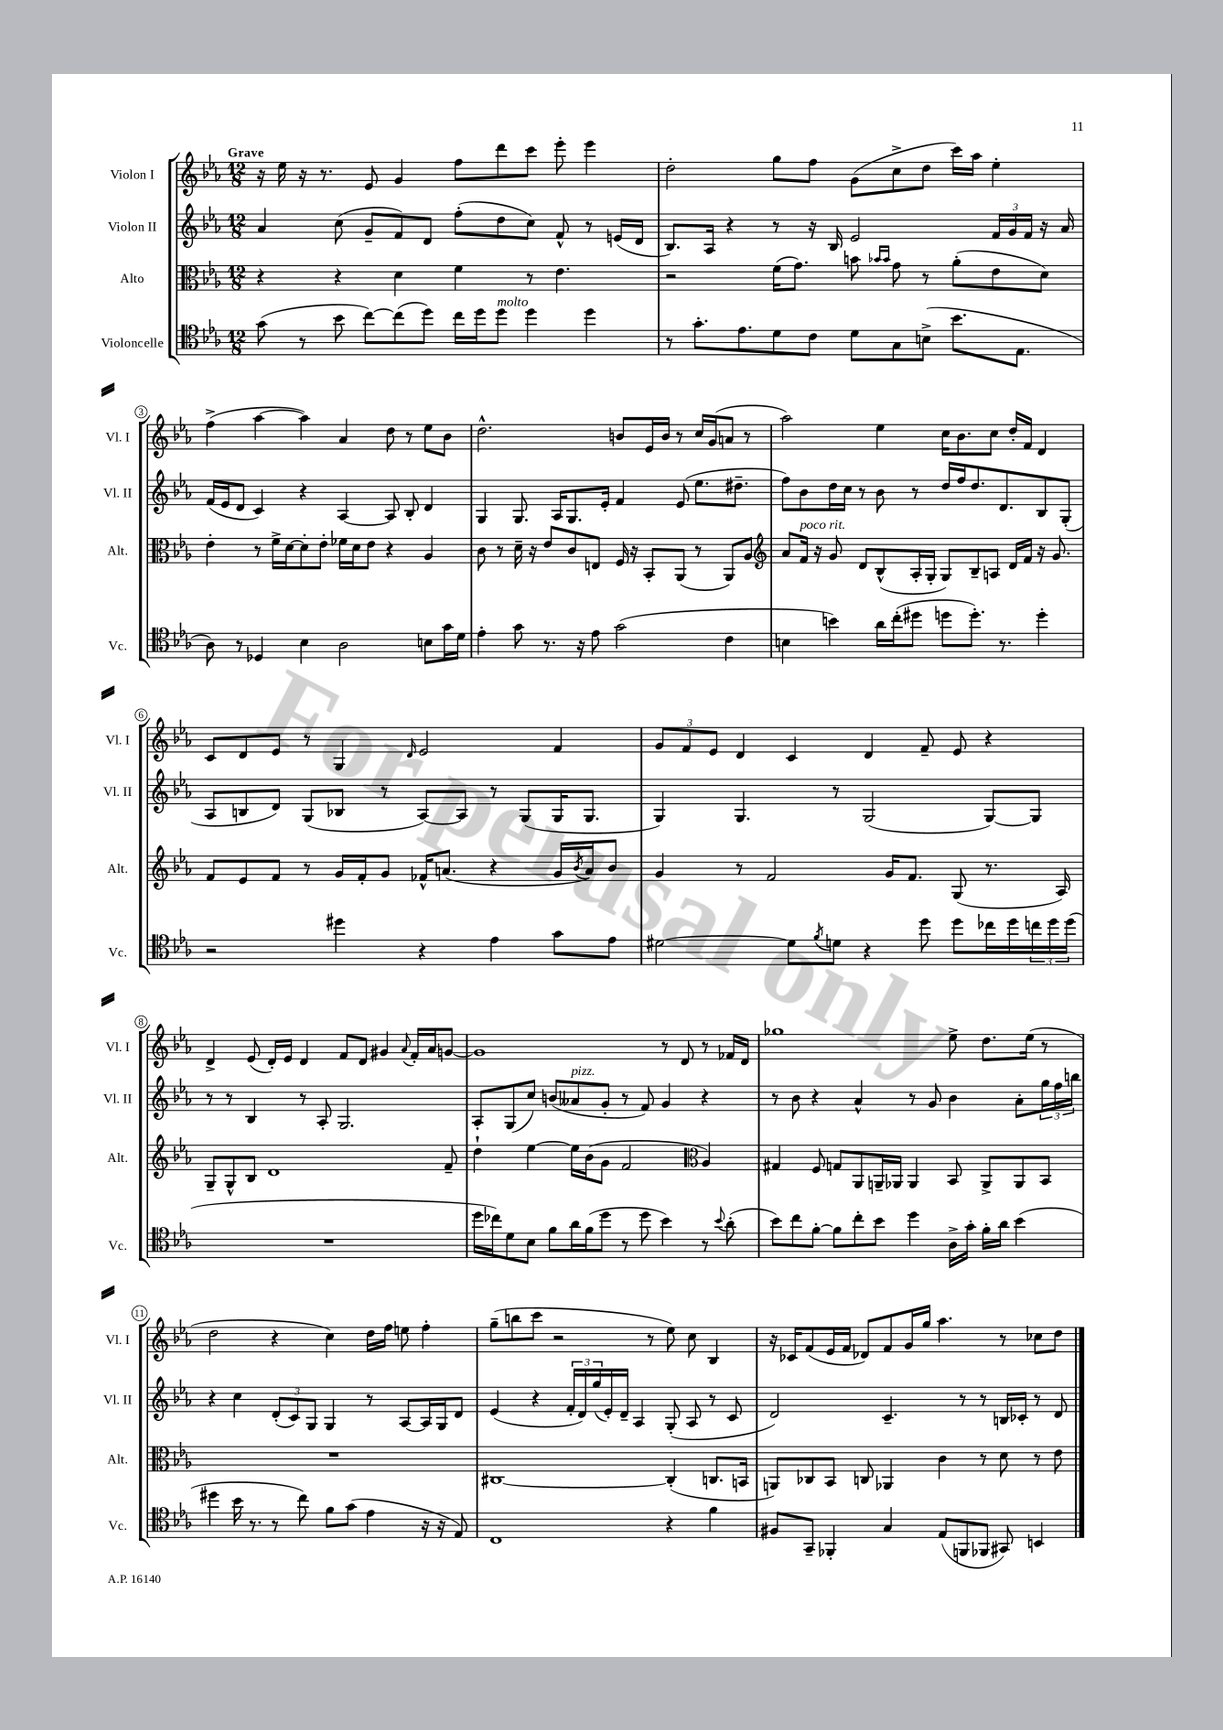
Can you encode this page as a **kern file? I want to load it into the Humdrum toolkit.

**kern	**kern	**kern	**kern
*part4	*part3	*part2	*part1
*staff4	*staff3	*staff2	*staff1
*I"Violoncelle	*I"Alto	*I"Violon II	*I"Violon I
*I'Vc.	*I'Alt.	*I'Vl. II	*I'Vl. I
*clefC4	*clefC3	*clefG2	*clefG2
*k[b-e-a-]	*k[b-e-a-]	*k[b-e-a-]	*k[b-e-a-]
*M12/8	*M12/8	*M12/8	*M12/8
=1	=1	=1	=1
!	!	!	!LO:TX:a:B:t=Grave
(8g\	4r	4a-/	16r
.	.	.	16ee-\
8r	.	.	16r
.	.	.	8.r
8b-\	4r	(8cc\	.
[8cc\L)	.	8g~/L	8e-/
(8cc\]	4d\	8f/)	4g/
8dd\J)	.	8d/J	.
16cc\LL	4f\	(8ff'\L	8ff\L
16dd\J	.	.	.
!LO:TX:a:i:t=molto	!	!	!
8dd\J	.	8dd\	8ddd\
4dd\	8r	8cc\J)	8ccc\J
.	4.e-\	8f^^/	8eee-'\
4dd\	.	8r	4eee-\
.	.	(16en/LL	.
.	.	16d/JJ	.
=2	=2	=2	=2
8r	2r	8.B-/L)	2dd'\
8.g'\L	.	.	.
.	.	16A-/Jk	.
.	.	4r	.
8.e-\	.	.	.
8d\	(16f\KL	8r	8gg\L
.	8.g\J)	.	.
8c\J	.	16r	8ff\J
.	.	16B-/	.
8d\L	8bn\	2e-/	(8g\L
.	16qqb-X/LL	.	.
.	16qqb-/JJ	.	.
8G\	8g\	.	8cc^\
(8Bn^\J	8r	.	8dd\J
8.b-\L	(8a-'\L	.	16ccc\LL)
.	.	.	16aa-\JJ
.	8e-\	24f/LL	4ee-'\
.	.	24g/	.
8.E-\J	.	.	.
.	.	24f/JJ	.
.	8d\J)	16r	.
.	.	16a-/	.
!!LO:LB:g=z
=3	=3	=3	=3
8A-\)	4e-'\	(16f/LL	(4ff^\
.	.	16e-/J	.
8r	.	8d/J	.
4D-X/	8r	4c/)	[4aa-\
.	16f^\LL	.	.
.	[16d\J	.	.
4B-\	8d'\]	4r	4aa-\])
.	8e-'\J	.	.
2A-\	16f-X\LL	[4A-/	4a-/
.	16d\J	.	.
.	8e-\J	.	.
.	4r	8A-/]	8dd\
.	.	8B-'/	8r
8Bn\L	4A-/	4d/	8ee-\L
16g\L	.	.	8b-\J
16d\JJ	.	.	.
=4	=4	=4	=4
4e-'\	8c\	4G/	2.dd^^\
.	8r	.	.
8g\	16d~\	8.G/	.
.	16r	.	.
8.r	8e-/L	.	.
.	.	16A-/KL	.
.	8c/	8.G/	.
16r	.	.	.
8e-\	8En/J	.	.
.	.	16e-'/Jk	.
(2g\	16F/	4f/	8bn/L
.	16r	.	.
.	8BB-'/L	.	16e-/L
.	.	.	16b/JJ
.	(8AA-/J	(8e-/	8r
.	8r	8.ee-\L	16cc/LL
.	.	.	(16g/J
4c\	8AA-/L)	.	8an/J
.	.	8.dd#X~\J	.
.	8A-/J	.	8r
=5	=5	=5	=5
*	*clefG2	*	*
4Bn\	8a-/L	8ff\L)	2aa-\)
!	!LO:TX:a:i:t=poco rit.	!	!
.	16f/Jk	8b-\	.
.	16r	.	.
4bn\)	8g/	16dd\L	.
.	.	16cc\JJ	.
.	8d/L	8r	.
16a-\LL	(8B-^^/	8b-\	4ee-\
(16cc'\J	.	.	.
8dd#X\J	16A-'/L	8r	.
.	16G'/JJ	.	.
8ddn\L	8G/L)	16dd/LL	16cc\KL
.	.	16ff/J	8.b-\
8.dd'\J)	8B-~/	8.dd/	.
.	8An/J	.	8cc\J
8.r	.	8.d/	.
.	16d/LL	.	16dd'/LL
.	16f/JJ	.	16f/JJ
4dd'\	16r	8B-/	4d/
.	8.g/	.	.
.	.	(8G'/J	.
!!LO:LB:g=z
=6	=6	=6	=6
2r	8f/L	8A-/L	8c/L
.	8e-/	8Bn/	8d/
.	8f/J	8d/J)	8e-/J
.	8r	(8G/L	8r
4dd#X\	16g/LL	8B-X/J	4G/
.	16f'/J	.	.
.	8g/J	8r	.
.	.	.	16qqd/
4r	16f-X^^/KL	[8A-/L)	2e-/
.	(8.an/J	.	.
.	.	8A-/J]	.
4e-\	4r	8r	.
.	.	(8G/L	.
8g\L	16g/LL	16G/K	4f/
.	8qb-/	.	.
.	16a/J)	8.G/J	.
8e-\J	8b-/J	.	.
=7	=7	=7	=7
[2d#X\	4g/	4G/)	12g/L
.	.	.	12f/
.	.	.	12e-/J
.	8r	4.G/	4d/
.	2f/	.	.
8d#\L]	.	.	4c/
8qf/	.	.	.
8dn\J	.	8r	.
4r	.	(2G/	4d/
.	16g/KL	.	.
.	8.f/J	.	.
8dd\	.	.	8f~/
8dd\L	(8G/	.	8e-/
16cc-X\L	8.r	[8G/L)	4r
16dd\	.	.	.
24ccn\	.	8G/J]	.
24dd\	.	.	.
.	16A-/)	.	.
(24dd\JJ	.	.	.
!!LO:LB:g=z
=8	=8	=8	=8
1.r	8G~/L	8r	4d^/
.	8G^^/	8r	.
.	8B-/J	4B-/	(8e-/
.	1d	.	16d'/LL)
.	.	.	16e-/JJ
.	.	8r	4d/
.	.	8A-'/	.
.	.	2.G/	8f/L
.	.	.	8d/J
.	.	.	4g#X/
.	.	.	8qqa-/
.	.	.	16f'/LL
.	.	.	16a-/J
.	8f~/	.	[8gn/J
=9	=9	=9	=9
16dd\LL	4dd`\	8A-'/L	1g]
16cc-X\J)	.	.	.
8d\	.	(8G/	.
8B-\J	[4ee-\	8cc/J)	.
8f\L	.	(8bn/L	.
!	!	!LO:TX:a:i:t=pizz.	!
16a-\L	16ee-\LL]	8a--X/	.
(16f\J	(16b-\J	.	.
8dd\J	8g\J	8g'/J	.
8r	2f/	8r	.
8dd\	.	8f/)	.
4b-\)	.	4g/	8r
.	.	.	8d/
*	*clefC3	*	*
8r	4A-/)	4r	8r
8qqb-/	.	.	.
(8a-'\	.	.	16f-X/LL
.	.	.	16d/JJ
=10	=10	=10	=10
8b-\L)	4G#X/	8r	1gg-X
8cc\	.	8b-\	.
[8f'\J	8F/	4r	.
8f\L]	8Gn/L	.	.
8cc'\	8AA-/	4a-^^/	.
8b-\J	16AAn~/L	.	.
.	16AA-X/JJ	.	.
4dd\	4AA-/	8r	.
.	.	8g/	.
16A-^\LL	8BB-/	4b-\	8ee-^\
16g'\JJ	.	.	.
16f'\LL	8AA-^/L	.	8.dd\L
16a-\JJ	.	.	.
(4b-\	8AA-/	8a-'\L	.
.	.	.	(16ee-\Jk
.	8BB-/J	24gg\L	8r
.	.	24ff\	.
.	.	24bbn\JJ	.
!!LO:LB:g=z
=11	=11	=11	=11
4dd#X\	1.r	4r	2dd\
16b-\	.	4cc\	.
8.r	.	.	.
8r	.	(12d'/L	4r
.	.	12c/)	.
8cc\)	.	.	.
.	.	12G/J	.
8f\L	.	4G/	4cc\)
(8g\J	.	.	.
4e-\	.	8r	16dd\LL
.	.	.	16ff\JJ
.	.	[8A-/L	8een\
16r	.	16A-/L]	4ff'\
16r	.	16G/J	.
8E-/)	.	8d/J	.
=12	=12	=12	=12
1C	[1C#X	(4e-/	(8gg~\L
.	.	.	8bbn\
.	.	4r	8ccc\J
.	.	.	2r
.	.	24f'/LL	.
.	.	24d/)	.
.	.	(24gg/	.
.	.	16e-'/)	.
.	.	16d~/JJ	.
.	.	4A-/	.
.	.	.	8r
4r	(4C#'/]	(8G'/	8ee-\)
.	.	8A-/	8cc\
4f\	8.Cn/L	8r	4B-/
.	.	8c/	.
.	16BBn/Jk	.	.
=13	=13	=13	=13
8F#X/L	8AAn/L)	2d/)	16r
.	.	.	16c-X/KL
8GG~/J	8C-X/	.	(8f/
4FF-X'/	8BB-/J	.	16e-/L
.	.	.	16f/JJ
.	8Cn/	.	8d-X/L)
4G/	4AA-X/	4.c~/	8f/
.	.	.	16g/L
.	.	.	16gg/JJ
(8E-/L	4c\	.	4.aa-\
8FFn/	.	8r	.
8FF-X/J	8r	8r	.
8GG#X/)	8d\	16Bn/LL	8r
.	.	16c-X'/JJ	.
4BBn/	8r	8r	8cc-X\L
.	8e-\	8d/	8dd\J
==	==	==	==
*-	*-	*-	*-
